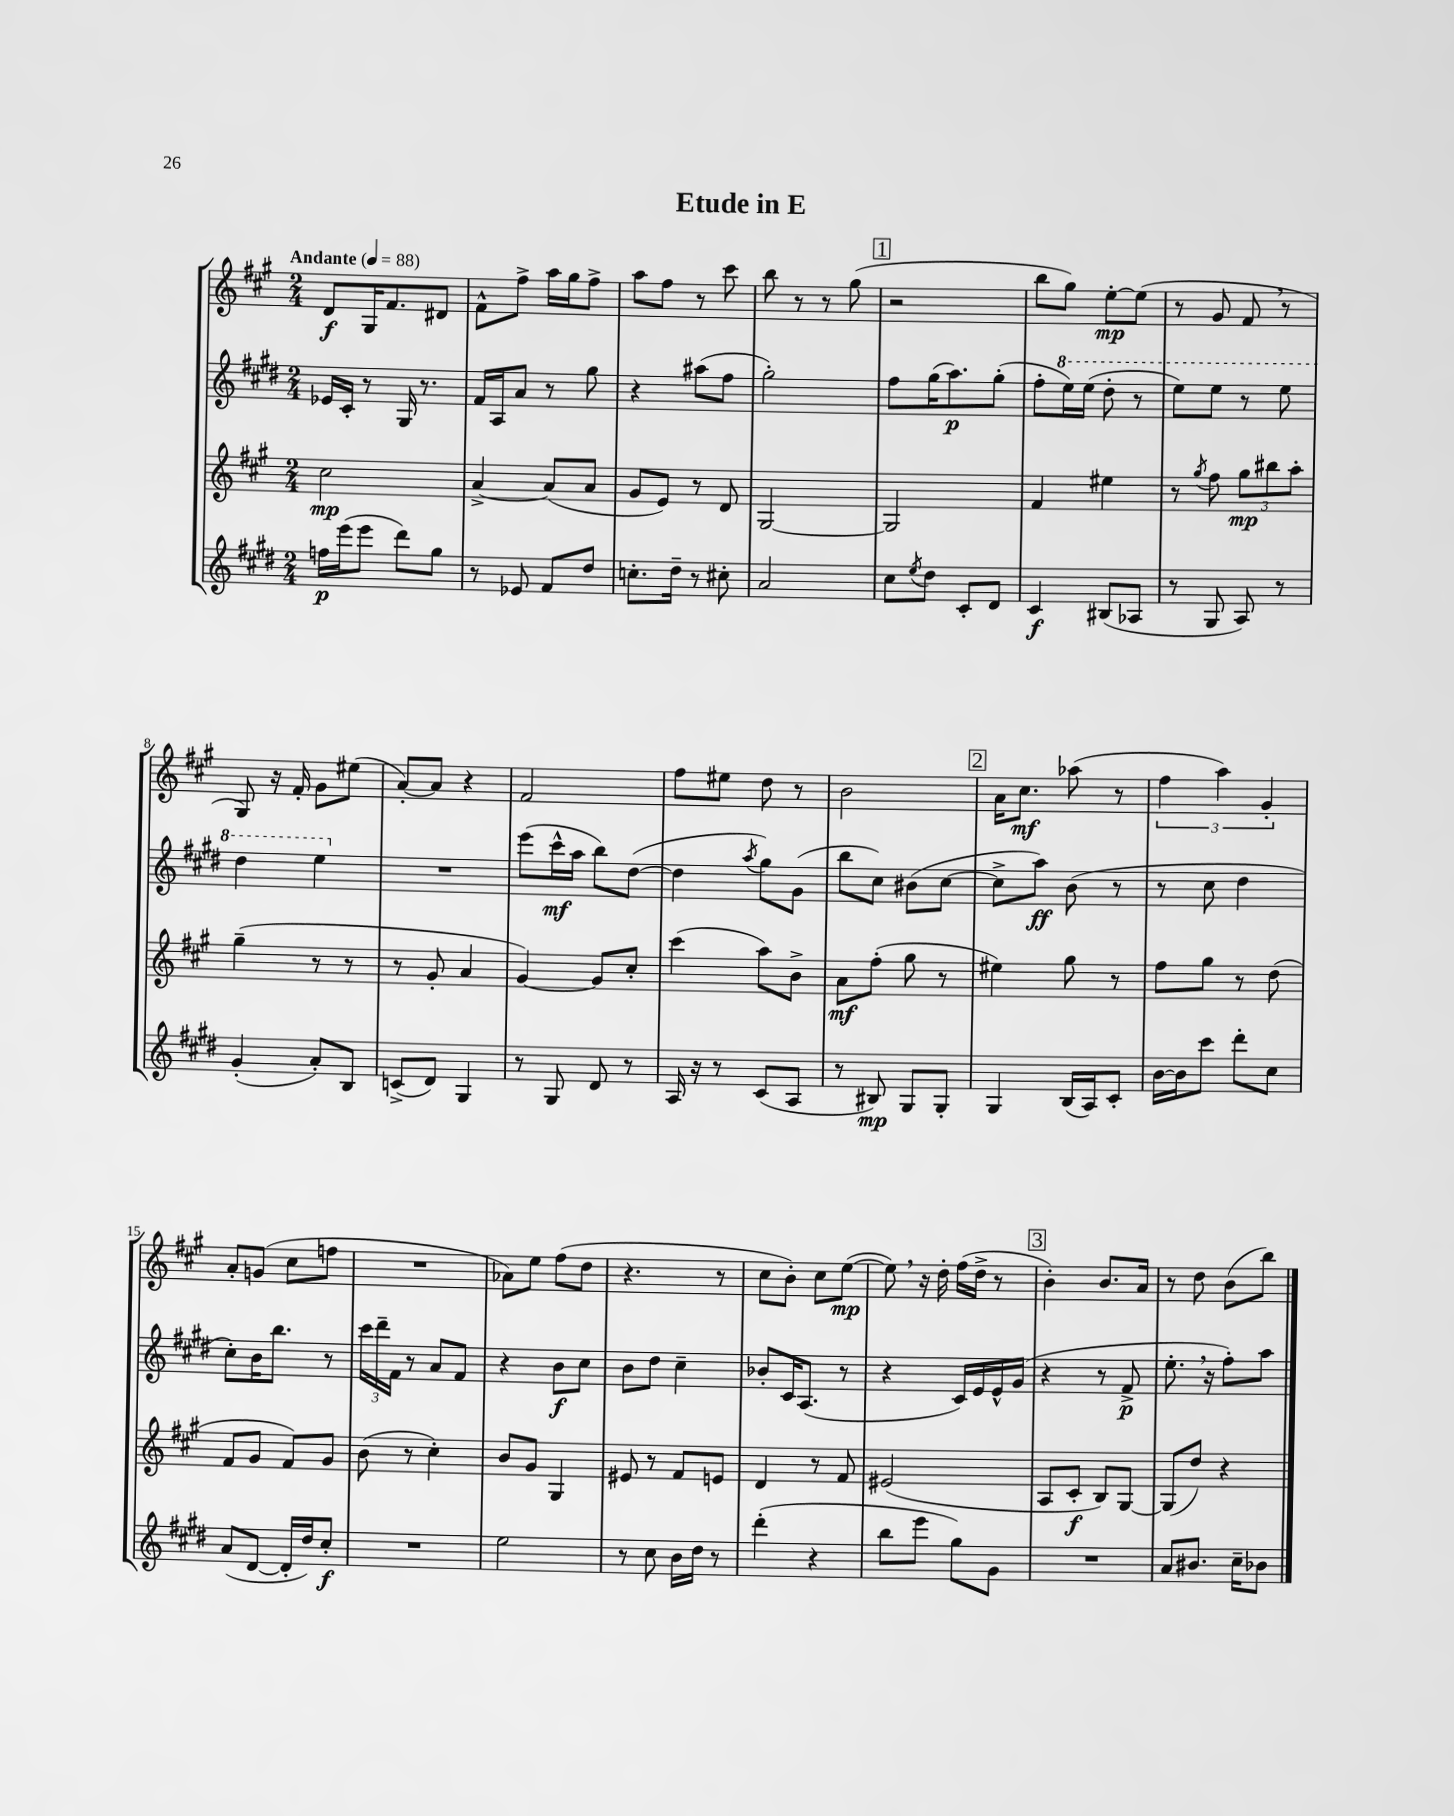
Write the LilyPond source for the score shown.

\header { title = "Etude in E" }
<<
\new StaffGroup <<
\new Staff = "s0" {
    \clef treble \key a \major \numericTimeSignature \time 2/4 \tempo "Andante" 4 = 88
    d'8\f gis16 fis'8. dis'8 |
    fis'8-^ fis''8-> a''16 gis''16 fis''8-> |
    a''8 fis''8 r8 cis'''8 |
    b''8 r8 r8 gis''8( |
    \mark \markup { \box "1" } r2 |
    b''8 gis''8) e''8~-.\mp e''8( |
    r8 gis'8 fis'8 \breathe r8 |
    gis8) r16 fis'16-. gis'8 eis''8( |
    a'8~-.) a'8 r4 |
    fis'2 |
    fis''8 eis''8 d''8 r8 |
    b'2 |
    \mark \markup { \box "2" } a'16 cis''8.\mf aes''8( r8 |
    \tuplet 3/2 { fis''4 a''4) gis'4-. } |
    a'8-. g'8( cis''8 f''8 |
    R2 |
    aes'8) e''8 fis''8( d''8 |
    r4. r8 |
    cis''8 b'8-.) cis''8 e''8~\mp( |
    e''8) \breathe r16 d''16-. fis''16( d''16-> r8 |
    \mark \markup { \box "3" } b'4-.) b'8. a'16 |
    r8 d''8 b'8( b''8) \bar "|." |
}
\new Staff = "s1" {
    \clef treble \key e \major \numericTimeSignature \time 2/4
    ees'16 cis'16-. r8 gis16 r8. |
    fis'16 a16 a'8 r8 gis''8 |
    r4 ais''8( fis''8 |
    gis''2-.) |
    \mark \markup { \box "1" } fis''8 gis''16( a''8.\p) gis''8-.( |
    fis''8-. \ottava #1 e'''16) e'''16( dis'''8-. r8 |
    e'''8) e'''8 r8 e'''8 |
    dis'''4 e'''4 \ottava #0 |
    R2 |
    e'''8( cis'''16-^\mf a''16 b''8) dis''8~( |
    dis''4 \acciaccatura { a''8 } gis''8) gis'8( |
    b''8 cis''8) bis'8( cis''8~ |
    \mark \markup { \box "2" } cis''8-> a''8\ff) b'8( r8 |
    r8 cis''8 dis''4 |
    cis''8-.) b'16 b''8. r8 |
    \tuplet 3/2 { cis'''16 dis'''16-- fis'16 } r8 a'8 fis'8 |
    r4 b'8\f cis''8 |
    b'8 dis''8 cis''4-- |
    bes'8-. cis'16 a8.( r8 |
    r4 cis'16) e'16 e'16-^ gis'16( |
    \mark \markup { \box "3" } r4 r8 fis'8->\p |
    e''8.-. \breathe r16 fis''8-.) a''8 \bar "|." |
}
\new Staff = "s2" {
    \clef treble \key a \major \numericTimeSignature \time 2/4
    cis''2\mp |
    a'4~-> a'8( a'8 |
    gis'8 e'8) r8 d'8 |
    gis2~ |
    \mark \markup { \box "1" } gis2 |
    fis'4 eis''4 |
    r8 \acciaccatura { gis''8 } fis''8 \tuplet 3/2 { gis''8\mp bis''8 a''8-. } |
    gis''4--( r8 r8 |
    r8 gis'8-. a'4 |
    gis'4~) gis'8 cis''8-. |
    cis'''4( a''8) b'8-> |
    a'8\mf fis''8-.( gis''8 r8 |
    \mark \markup { \box "2" } eis''4) gis''8 r8 |
    fis''8 gis''8 r8 d''8( |
    fis'8 gis'8 fis'8) gis'8 |
    b'8( r8 cis''4-.) |
    b'8 gis'8 gis4 |
    eis'8 r8 fis'8 e'8 |
    d'4 r8 fis'8 |
    eis'2( |
    \mark \markup { \box "3" } a8 cis'8-.\f b8) gis8~ |
    gis8( d''8) r4 \bar "|." |
}
\new Staff = "s3" {
    \clef treble \key e \major \numericTimeSignature \time 2/4
    f''16\p e'''16( e'''8 dis'''8) gis''8 |
    r8 ees'8 fis'8 dis''8 |
    c''8.-. dis''16-- r8 cis''8-. |
    a'2 |
    \mark \markup { \box "1" } cis''8 \acciaccatura { e''8 } dis''8 cis'8-. dis'8 |
    cis'4\f bis8( aes8 |
    r8 gis8 a8) r8 |
    gis'4-.( a'8-.) b8 |
    c'8->( dis'8) gis4 |
    r8 gis8 dis'8 r8 |
    a16 r16 r8 cis'8( a8 |
    r8 bis8\mp) gis8 gis8-. |
    \mark \markup { \box "2" } gis4 b16( a16) cis'8-. |
    b'16~ b'16 cis'''8 dis'''8-. cis''8 |
    a'8( dis'8~ dis'16-. dis''16) cis''8-.\f |
    R2 |
    e''2 |
    r8 cis''8 b'16 dis''16 r8 |
    dis'''4-.( r4 |
    b''8 e'''8 gis''8) gis'8 |
    \mark \markup { \box "3" } R2 |
    a'8 bis'8. cis''16-- bes'8 \bar "|." |
}
>>
>>
